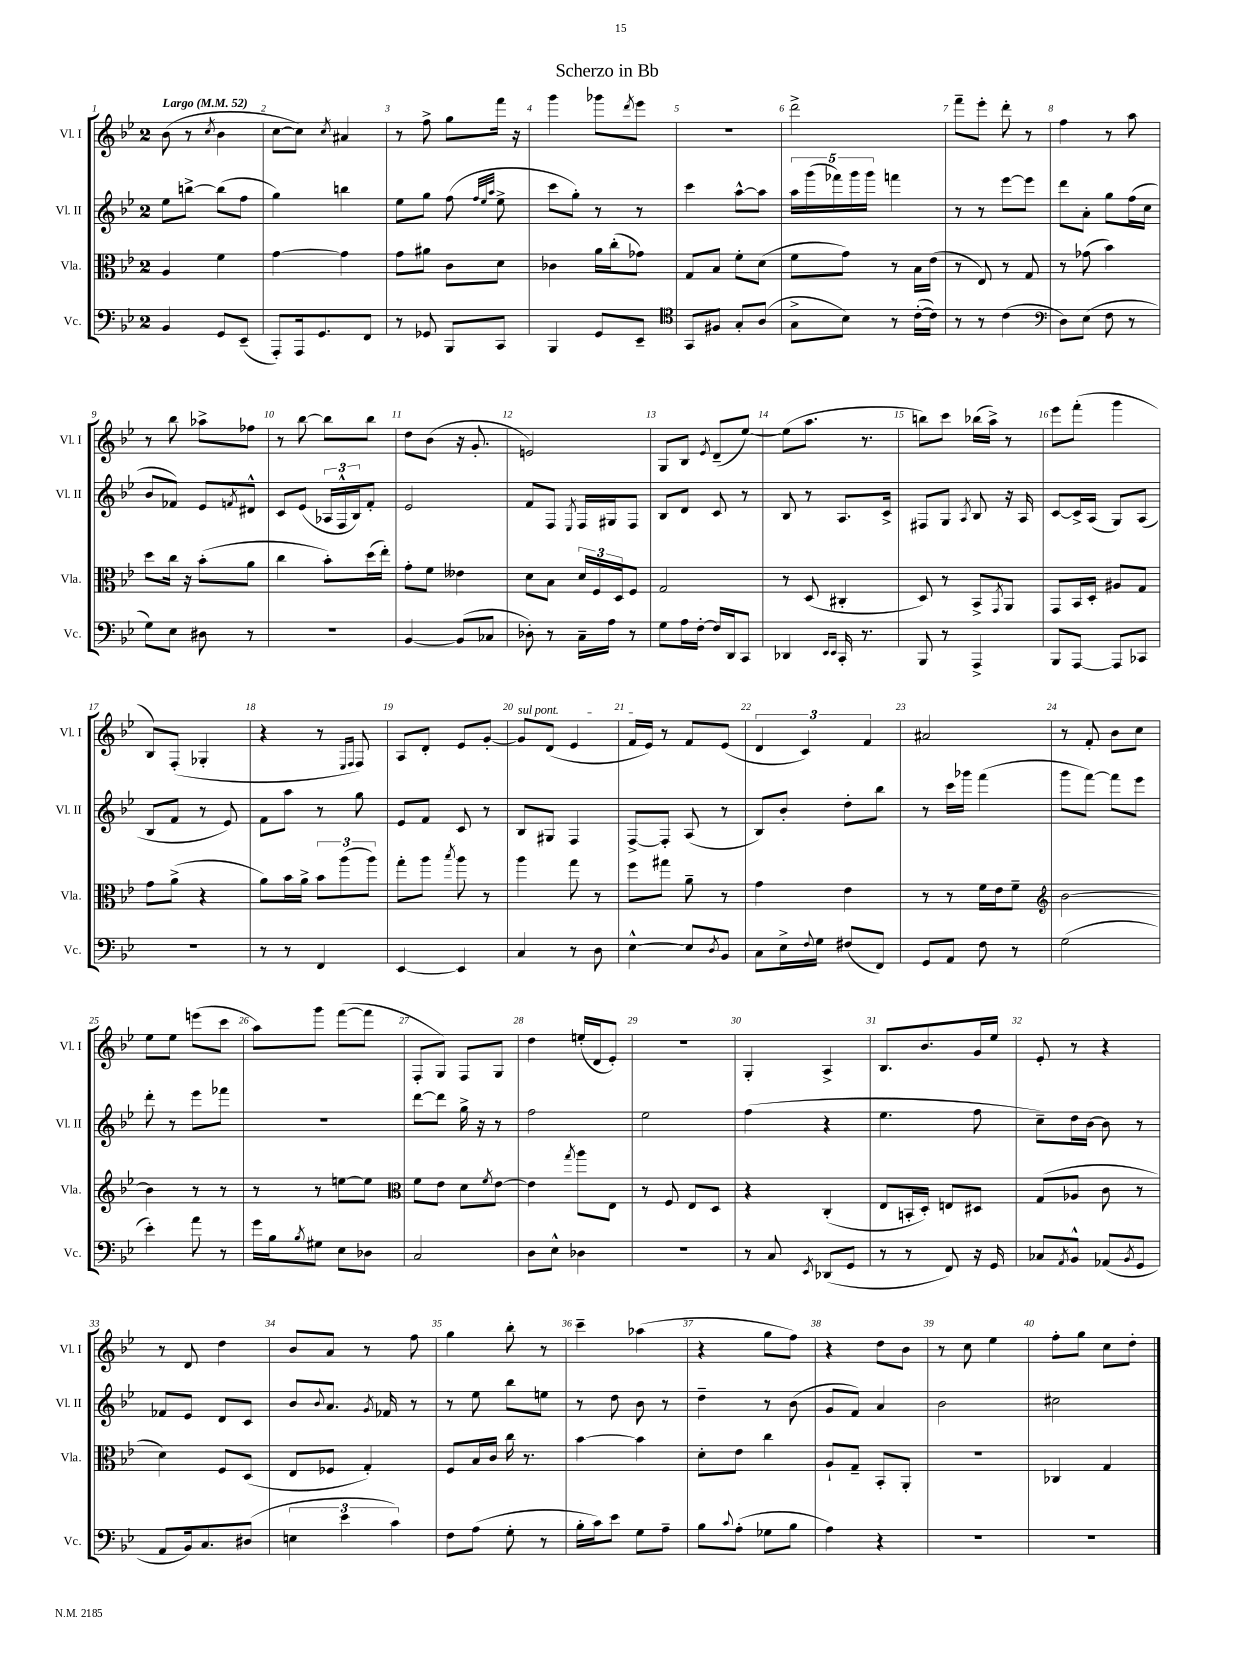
\header { title = "Scherzo in Bb" }
<<
\new StaffGroup <<
\new Staff = "s0" \with { instrumentName = "Vl. I" shortInstrumentName = "Vl. I" } {
    \clef treble \key bes \major \once \override Staff.TimeSignature.style = #'single-digit \time 2/4 \tempo "Largo" 4 = 52
    bes'8( r8 \acciaccatura { c''8 } bes'4 |
    c''8~ c''8) \acciaccatura { c''8 } ais'4 |
    r8 f''8-> g''8 f'''16 r16 |
    g'''4 ges'''8 \acciaccatura { d'''8 } ees'''8 |
    R2 |
    d'''2-> |
    f'''8-- ees'''8-. d'''8-. r8 |
    f''4 r8 a''8 |
    r8 bes''8 aes''8-> fes''8 |
    r8 bes''8~ bes''8 bes''8 |
    d''8 bes'8( r16 g'8.-. |
    e'2) |
    g8 bes8 \acciaccatura { ees'8 } d'8--( ees''8~) |
    ees''8( a''8. r8. |
    b''8) c'''8 bes''16( a''16->) r8 |
    ees'''8 f'''8-.( g'''4 |
    bes8) f8-.( ges4-. |
    r4 r8 \grace { ees16 f16 } f8) |
    a8 d'8-. ees'8 g'8~-. |
    \once \override TextSpanner.bound-details.left.text = \markup { \italic "sul pont." } g'8\startTextSpan d'8( ees'4 |
    f'16 ees'16\stopTextSpan) r8 f'8 ees'8( |
    \tuplet 3/2 { d'4 c'4) f'4 } |
    ais'2 |
    r8 f'8-. bes'8 c''8 |
    ees''8 ees''8 e'''8( c'''8 |
    a''8) g'''8 f'''8~( f'''8 |
    f8-. g8) f8 g8 |
    d''4 e''16-.( d'16 ees'8-.) |
    R2 |
    g4-. a4-> |
    bes8. bes'8. g'16 ees''16 |
    ees'8-. r8 r4 |
    r8 d'8 d''4 |
    bes'8 a'8 r8 f''8 |
    g''4 bes''8-. r8 |
    c'''4-- aes''4( |
    r4 g''8 f''8) |
    r4 d''8 bes'8 |
    r8 c''8 ees''4 |
    f''8-. g''8 c''8 d''8-. \bar "|." |
}
\new Staff = "s1" \with { instrumentName = "Vl. II" shortInstrumentName = "Vl. II" } {
    \clef treble \key bes \major \once \override Staff.TimeSignature.style = #'single-digit \time 2/4
    ees''8 b''8~-> b''8( f''8 |
    g''4) b''4 |
    ees''8 g''8 f''8( \grace { f''32 ees''32 a''32 } ees''8-> |
    c'''8 g''8-.) r8 r8 |
    c'''4 a''8~-^ a''8 |
    \tuplet 5/4 { a''16 g'''16( fes'''16) g'''16 g'''16 } f'''4 |
    r8 r8 ees'''8~ ees'''8 |
    d'''8 a'8-. g''8 f''16( c''16 |
    bes'8 fes'8) ees'8 \acciaccatura { f'8 } dis'8-^ |
    c'8 ees'8( \tuplet 3/2 { aes16 f16-^ bes16) } f'8-. |
    ees'2 |
    f'8 f8 \acciaccatura { ees8 } f16 gis16 f8 |
    bes8 d'8 c'8 r8 |
    bes8 r8 a8. c'16-> |
    fis8 g8 \acciaccatura { a8 } bes8 r16 a16 |
    c'8~ c'16-> a16( g8) a8( |
    bes8 f'8 r8 ees'8) |
    f'8 a''8 r8 g''8 |
    ees'8 f'8 c'8 r8 |
    bes8 gis8 f4 |
    f8~-> f8-. a8( r8 |
    bes8) bes'8-. d''8-. bes''8 |
    r8 c'''16 ges'''16 f'''4( |
    g'''8 f'''8~) f'''8 ees'''8 |
    d'''8-. r8 ees'''8 fes'''8 |
    r2 |
    d'''8~ d'''8 g''16-> r16 r8 |
    f''2 |
    ees''2 |
    f''4( r4 |
    ees''4. f''8 |
    c''8--) d''16 bes'16~ bes'8 r8 |
    fes'8 ees'8 d'8 c'8 |
    bes'8 \appoggiatura { bes'8 } a'8. \acciaccatura { g'8 } fes'16 r8 |
    r8 ees''8 bes''8 e''8 |
    r8 d''8 bes'8 r8 |
    d''4-- r8 bes'8( |
    g'8 f'8) a'4 |
    bes'2 |
    cis''2 \bar "|." |
}
\new Staff = "s2" \with { instrumentName = "Vla." shortInstrumentName = "Vla." } {
    \clef alto \key bes \major \once \override Staff.TimeSignature.style = #'single-digit \time 2/4
    a4 f'4 |
    g'4~ g'4 |
    g'8 ais'8 c'8 d'8 |
    ces'4 a'16 c''16-.( ges'8) |
    g8 bes8 f'8-. d'8( |
    f'8 g'8) r8 bes16 ees'16( |
    r8 ees8) r8 g8 |
    r8 ges'8( bes'4) |
    d''8 c''16 r16 bes'8-.( a'8 |
    c''4 bes'8-.) d''16( ees''16-.) |
    g'8-. f'8 eeses'4 |
    d'8 bes8 \tuplet 3/2 { d'16 f16 d16 } f8 |
    g2 |
    r8 d8( cis4-. |
    d8) r8 bes,8-> \acciaccatura { g,8 } a,8 |
    g,8 bes,16 d16-. ais8 g8 |
    g'8 a'8->( r4 |
    a'8) bes'16 a'16-> \tuplet 3/2 { bes'8 a''8( a''8) } |
    g''8-. a''8 \acciaccatura { bes''8 } a''8 r8 |
    a''4 g''8 r8 |
    f''8 gis''8 a'8-- r8 |
    g'4 ees'4 |
    r8 r8 f'16 ees'16 f'8-- |
    \clef treble bes'2~ |
    bes'4 r8 r8 |
    r8 r8 e''8~ e''8 |
    \clef alto f'8 ees'8 d'8 \acciaccatura { f'8 } ees'8~ |
    ees'4 \acciaccatura { g''8 } a''8 ees8 |
    r8 f8 ees8 d8 |
    r4 c4-.( |
    ees8 b,16-. d16-.) e8 dis8 |
    g8( aes8 c'8 r8 |
    d'4) f8 d8( |
    ees8 fes8 g4-.) |
    f8 bes16 c'16 c''16 r8. |
    bes'4~ bes'4 |
    d'8-. ees'8 c''4 |
    a8-! g8-- bes,8-. a,8-. |
    R2 |
    ces4 g4 \bar "|." |
}
\new Staff = "s3" \with { instrumentName = "Vc." shortInstrumentName = "Vc." } {
    \clef bass \key bes \major \once \override Staff.TimeSignature.style = #'single-digit \time 2/4
    bes,4 g,8 ees,8--( |
    a,,8-.) a,,16 g,8. f,8 |
    r8 ges,8 bes,,8 c,8 |
    bes,,4 g,8 ees,8-- |
    \clef tenor g,8 fis8 g8-. a8( |
    g8-> bes8) r8 c'16~-.( c'16) |
    r8 r8 c'4( |
    \clef bass d8) ees8( f8 r8 |
    g8) ees8 dis8 r8 |
    r2 |
    bes,4~ bes,8( ces8 |
    des8-.) r8 c16-- a16 r8 |
    g8 a16 f16~-. f16 d,16 c,8 |
    des,4 \grace { ees,16 ees,16 } c,16-. r8. |
    bes,,8 r8 a,,4-> |
    bes,,8 a,,8~ a,,8 ces,8 |
    r2 |
    r8 r8 f,4 |
    ees,4~ ees,4 |
    c4 r8 d8 |
    ees4~-^ ees8 \acciaccatura { d8 } bes,8 |
    c8 ees16-> \appoggiatura { f8 } g16 fis8( f,8) |
    g,8 a,8 f8 r8 |
    g2( |
    ees'4-.) a'8 r8 |
    g'16 bes16 \acciaccatura { bes8 } gis8 ees8 des8 |
    c2 |
    d8 ees8-^ des4 |
    R2 |
    r8 c8 \acciaccatura { ees,8 } des,8( g,8 |
    r8 r8 f,8) r16 g,16 |
    ces8 \acciaccatura { a,8 } bes,8-^ aes,8( \acciaccatura { bes,8 } g,8 |
    a,8 bes,16) c8. dis8( |
    \tuplet 3/2 { e4 ees'4 c'4) } |
    f8 a8( g8-. r8 |
    bes16-. c'16) ees'8 g8 a8-- |
    bes8 \appoggiatura { c'8 } a8-.( ges8 bes8 |
    a4) r4 |
    R2 |
    R2 \bar "|." |
}
>>
>>
\layout { \context { \Score \override BarNumber.break-visibility = ##(#f #t #t) barNumberVisibility = #all-bar-numbers-visible } }
